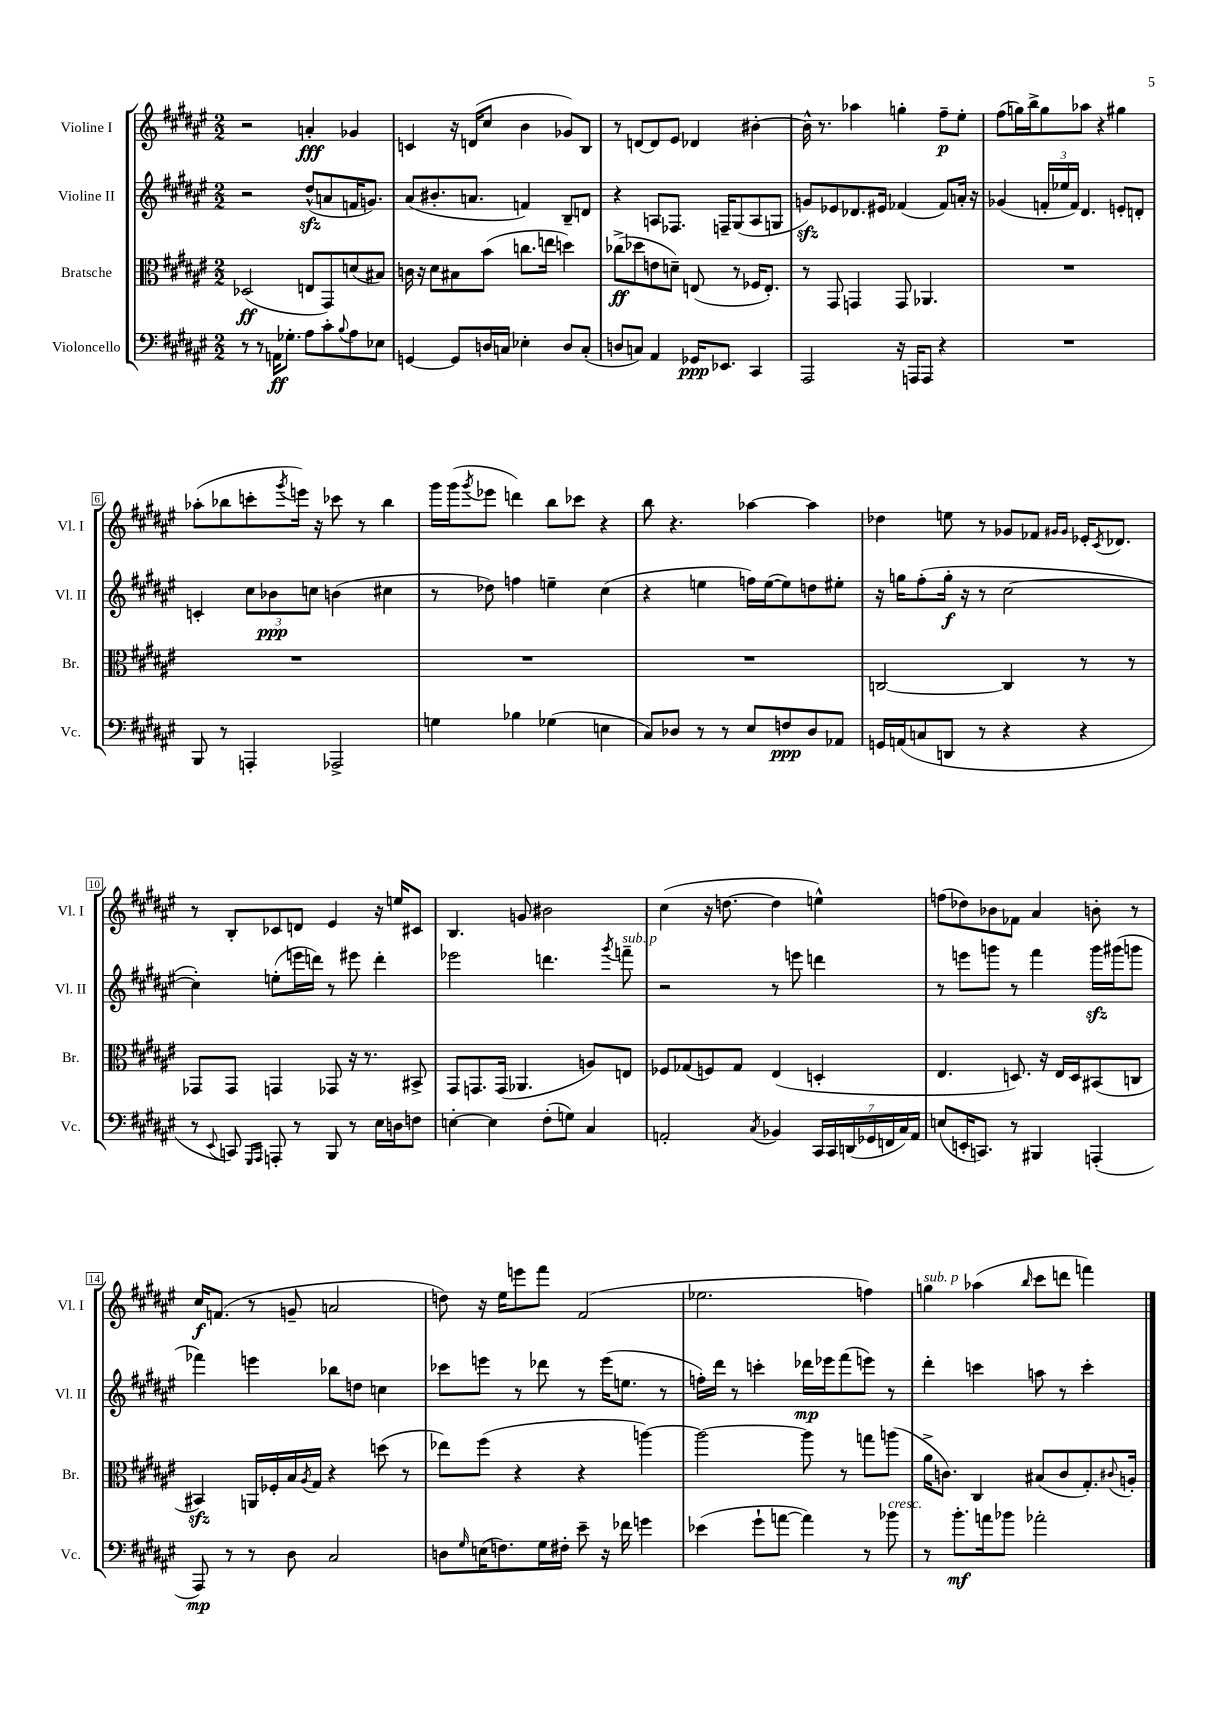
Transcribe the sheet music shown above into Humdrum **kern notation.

**kern	**kern	**kern	**kern
*staff4	*staff3	*staff2	*staff1
*clefF4	*clefC3	*clefG2	*clefG2
*k[f#c#g#d#a#e#]	*k[f#c#g#d#a#e#]	*k[f#c#g#d#a#e#]	*k[f#c#g#d#a#e#]
*M2/2	*M2/2	*M2/2	*M2/2
8r	(2D-	2r	2r
8r	.	.	.
16AA	.	.	.
8.G-'	.	.	.
8A#	8E	(8dd#^^	4a'
8c#'	8GG#)	8a	.
8qqB	.	.	.
8A#	(8d	16f	4g-
.	.	8.g)	.
8E-	8B#)	.	.
=	=	=	=
[4GG	16c	(8a#	4c
.	16r	.	.
.	8d#	8.b#'	.
8GG]	8B#	.	16r
.	.	8.a	(16d
16D	(8b	.	8cc#
16C	.	.	.
4E-'	8.cc	4f)	4b
.	16ee	.	.
8D	4dd)	8B~	8g-)
(8C'	.	8d	8B
=	=	=	=
8D	(8cc-^	4r	8r
8C)	8dd-	.	[8d
4AA#	8e	8A	8d]
.	8d~)	8.F-	8e#
16GG-	(8E	.	4d-
8.EE-	.	16F~	.
.	8r	(8G#	.
4CC#	16F-	8A	[4b#'
.	8.E')	.	.
.	.	8G	.
=	=	=	=
2AAA#	8r	8g)	16b#^^]
.	.	.	8.r
.	8GG#	8e-	.
.	4GG	8.d-	4aa-
.	.	16e#	.
16r	8GG	(4f-	4gg'
16AAA	.	.	.
8AAA	4.AA-	.	.
4r	.	8f-)	8ff#~
.	.	16a'	8ee#'
.	.	16r	.
=	=	=	=
1r	1r	(4g-	(8ff#
.	.	.	16gg)
.	.	.	16bb^
.	.	24f'	8gg
.	.	24ee-	.
.	.	24f)	.
.	.	4.d#	8aa-
.	.	.	4r
.	.	8e'	4gg#
.	.	8d'	.
=	=	=	=
8BBB	1r	4c'	(8aa-'
8r	.	.	8bb-
4AAA'	.	12cc#	8ccc'
.	.	12b-	.
.	.	.	8qggg#
.	.	.	16eee)
.	.	12cc	.
.	.	.	16r
2AAA-^	.	(4b	8ccc-
.	.	.	8r
.	.	4cc#	4bb-
=	=	=	=
4G	1r	8r	16ggg#
.	.	.	(16ggg#
.	.	.	8qggg#
.	.	8dd-)	8eee-
4B-	.	4ff	4ddd)
(4G-	.	4ee~	8bb
.	.	.	8ccc-
4E	.	(4cc#	4r
=	=	=	=
8C#)	1r	4r	8bb
8D-	.	.	4.r
8r	.	4ee	.
8r	.	.	.
8E#	.	16ff)	[4aa-
.	.	([16ee	.
8F	.	8ee])	.
8D-	.	8dd	4aa-]
8AA-	.	8ee#'	.
=	=	=	=
16GG	[2C	16r	4dd-
(16AA	.	16gg	.
8C	.	(8ff#'	.
8DD	.	16gg'	8ee
.	.	16r	.
8r	.	8r	8r
4r	4C]	[2cc#	8g-
.	.	.	8f-
.	.	.	16qqg#
.	.	.	16qqg#
4r	8r	.	16e-'
.	.	.	8qc#
.	.	.	8.d-
.	8r	.	.
=	=	=	=
8r	8GG-	4cc#'])	8r
8qqEE#	.	.	.
8CC)	8GG-	.	8B'
16qqGGG#	.	.	.
16qqAAA#	.	.	.
8AAA'	4GG	(8ee'	8c-
8r	.	16eee	8d
.	.	16ddd)	.
8BBB	8GG-	8r	4e#
8r	16r	8eee#	.
.	8.r	.	.
16E#	.	4ddd'	16r
16D	.	.	16ee
8F	8BB#^	.	8c#
=	=	=	=
[4E'	8GG#	2eee-	4.B
.	8.GG	.	.
4E]	.	.	.
.	(16GG	.	.
.	4.AA-	.	8g
(8F#'	.	4.ddd	2b#
8G)	.	.	.
4C#	8A)	.	.
.	.	8qggg#	.
.	8E	8fff~	.
=	=	=	=
2AA'	8F-	2r	(4cc#
.	(8G-	.	.
.	8F)	.	16r
.	.	.	[8.dd
.	8G-	.	.
8qC#	.	.	.
4BB-	(4E#	8r	4dd]
.	.	8eee	.
28CC#	4D'	4ddd	4ee^^)
28CC#	.	.	.
(28DD	.	.	.
28GG-	.	.	.
28FF	.	.	.
28C#)	.	.	.
28AA	.	.	.
=	=	=	=
(8E	4.E#	8r	(8ff
16EE'	.	8eee	8dd-)
8.CC)	.	.	.
.	.	8ggg	8b-
8r	8.D)	8r	8f-
4BBB#	.	4fff#	4a#
.	16r	.	.
.	16E#	.	.
.	16D	.	.
(4AAA'	(8BB#	16ggg	8b'
.	.	(16ggg#	.
.	8C	8ggg	8r
=	=	=	=
8AAA#)	4BB#)	4fff-)	16cc#
.	.	.	(8.f
8r	.	.	.
8r	16AA	4eee	8r
.	16F-'	.	.
8D#	16B	.	8g~
.	8qA#	.	.
.	16G#	.	.
2C#	4r	8bb-	2a
.	.	8dd	.
.	(8dd	4cc	.
.	8r	.	.
=	=	=	=
8D	8ee-)	8ccc-	8dd)
16qqG#	.	.	.
(16E	(8ff#	8eee	16r
8.F)	.	.	16ee#
.	4r	8r	8eee
16G#	.	8ddd-	8fff#
16F#'	.	.	.
8e#~	4r	8r	(2f#
16r	.	(16eee	.
16f-	.	8.ee	.
4g	[4aa)	.	.
.	.	8r	.
=	=	=	=
(4e-	2aa_	16ff')	2.ee-
.	.	16ddd#	.
.	.	8r	.
8g#`	.	4ccc'	.
[8a	.	.	.
4a])	8aa]	16ddd-	.
.	.	16eee-	.
.	8r	(8fff#	.
8r	8gg	8eee)	4ff)
8b-	(8aa	8r	.
=	=	=	=
8r	16a#^	4ddd#'	4gg
.	8.c)	.	.
8.b'	.	.	.
.	4C#	4ccc	(4aa-
16a	.	.	.
8b-	.	.	.
.	.	.	16qqbb
2a-'	(8B#	8aa	8ccc#
.	8c	8r	8ddd
.	8.G#')	4ccc'	4fff)
.	8qqc#	.	.
.	16A'	.	.
==	==	==	==
*-	*-	*-	*-
